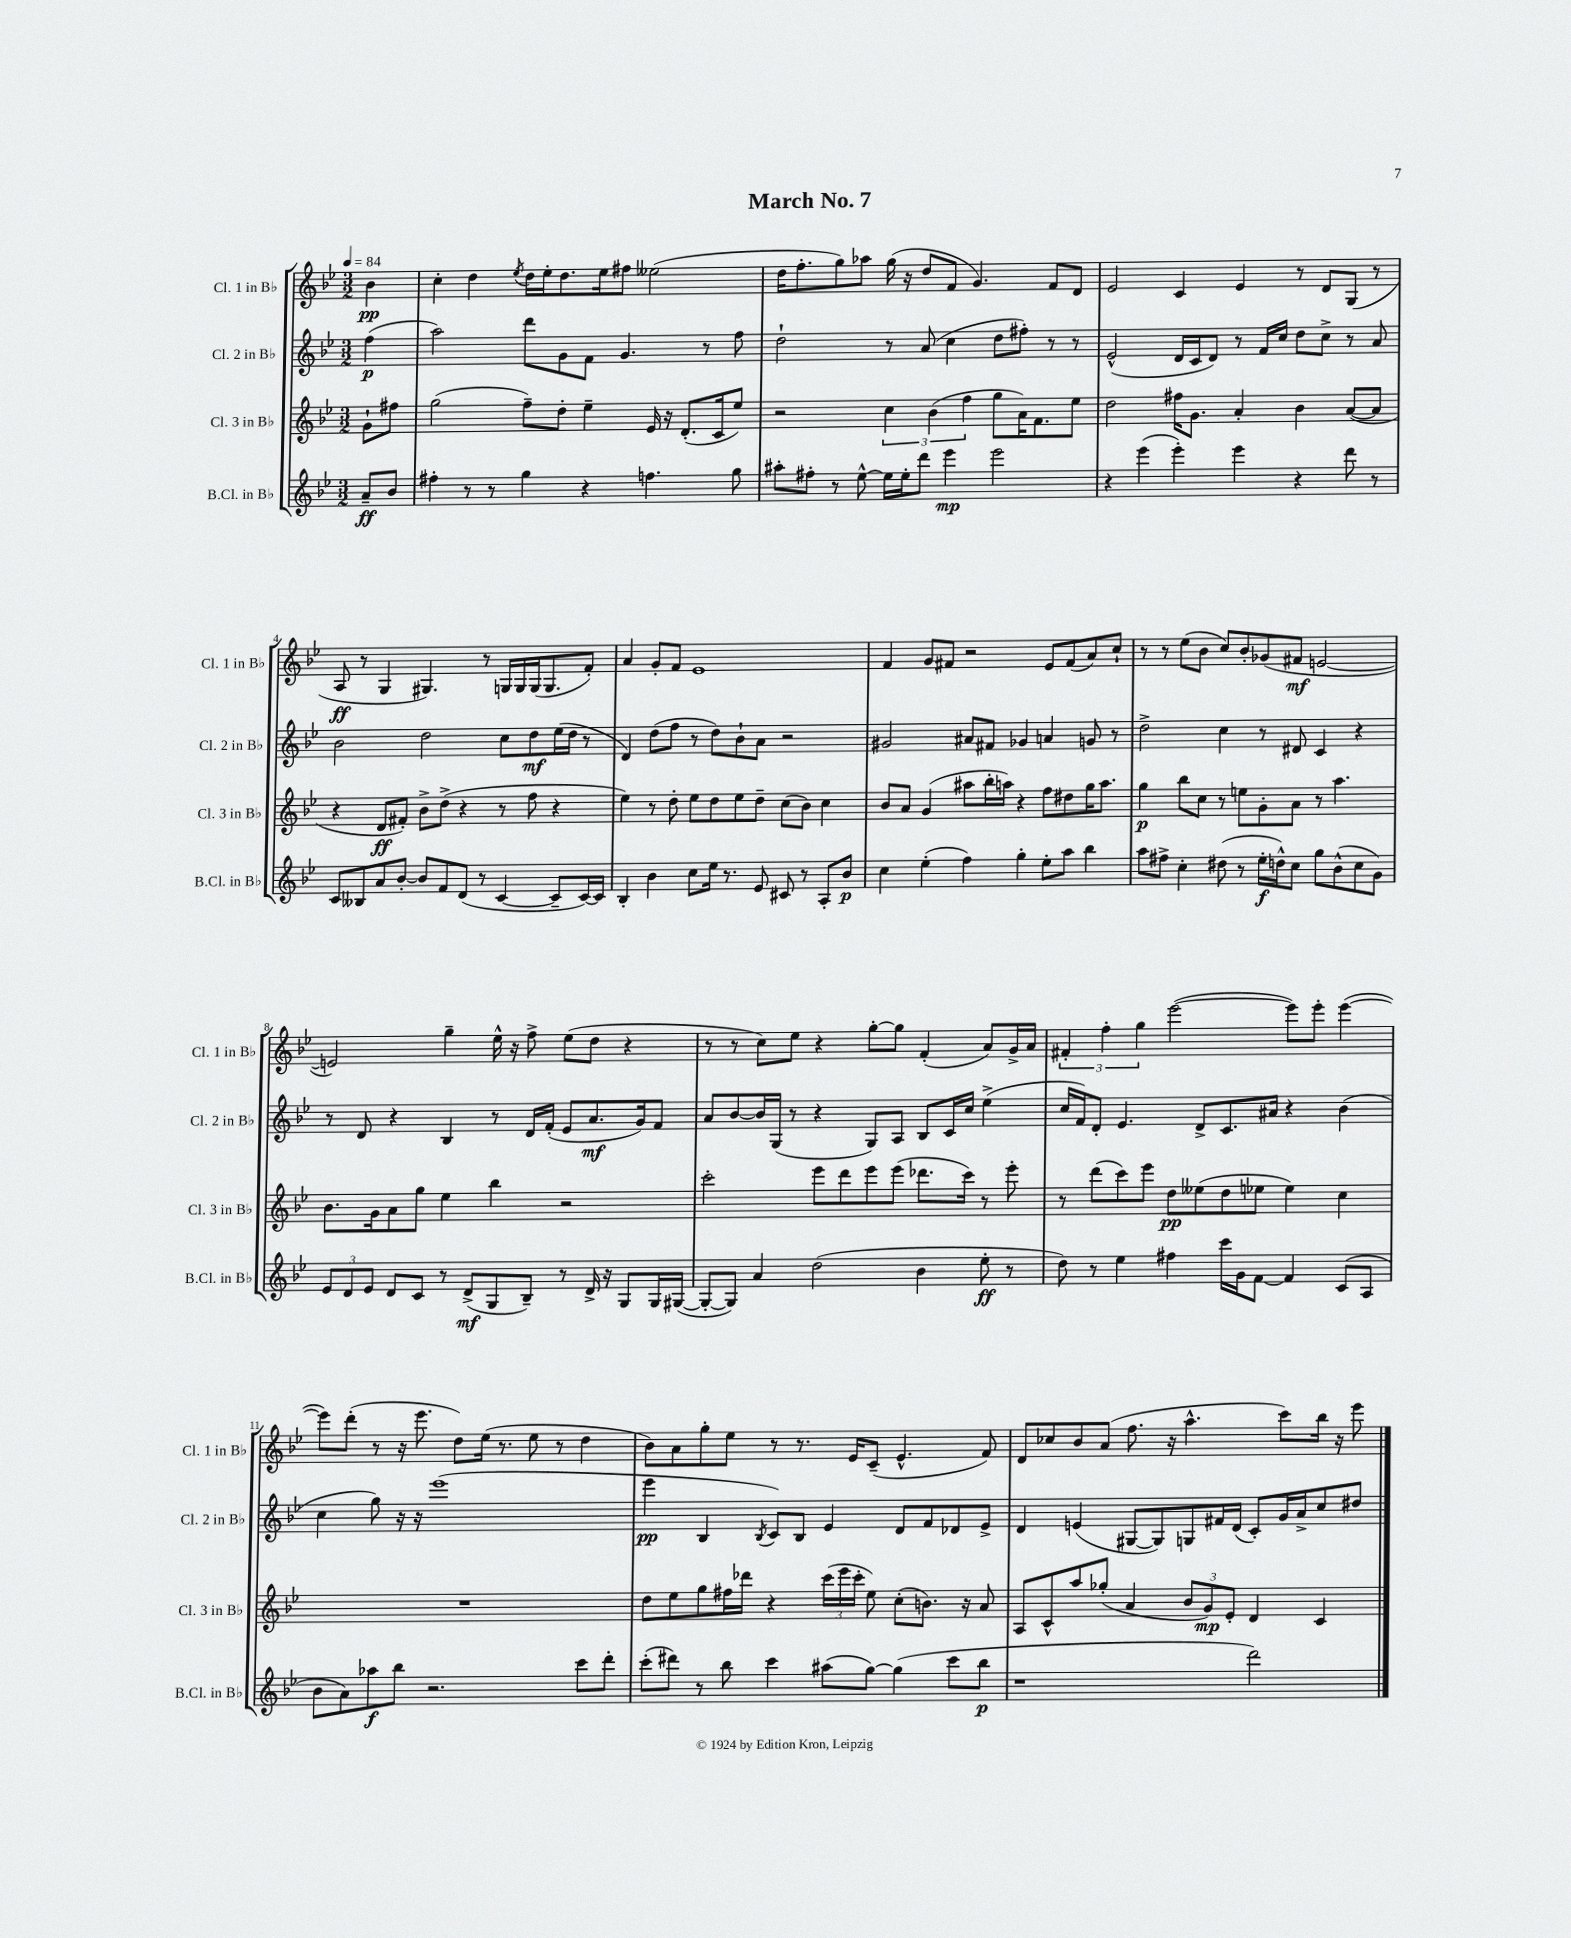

**kern	**kern	**kern	**kern
*staff4	*staff3	*staff2	*staff1
*clefG2	*clefG2	*clefG2	*clefG2
*k[b-e-]	*k[b-e-]	*k[b-e-]	*k[b-e-]
*M3/2	*M3/2	*M3/2	*M3/2
*MM84	*MM84	*MM84	*MM84
8a~/L	8g`\L	(4ff\	4b-\
8b-/J	8ff#\J	.	.
=	=	=	=
4ff#'\	(2gg\	2aa\)	4cc'\
8r	.	.	4dd\
8r	.	.	.
.	.	.	8qee-/
4gg\	8ff~\L)	8ddd\L	16dd\LL
.	.	.	16ee-'\J
.	8dd'\J	8g\	8.dd\
4r	4ee-~\	8f\J	.
.	.	.	16ee-\k
.	.	4.g/	8ff#\J
4.ff\	16e-/	.	(2ee--\
.	16r	.	.
.	(8.d'/L	.	.
.	.	8r	.
.	16c/k	.	.
8gg\	8ee-/J)	8ff\	.
=	=	=	=
8aa#'\L	2r	2dd`\	16dd\LK
.	.	.	8.ff'\
8ff#'\J	.	.	.
8r	.	.	8gg\)
[8ee-^^\	.	.	8aa-\J
16ee-\]LL	6cc\	8r	(16gg\
16ee-'\J	.	.	16r
8ddd\J	.	(8a/	8dd/L
.	(6b-\	.	.
4eee-\	.	4cc\	8f/J
.	6ff\	.	.
.	.	.	4.g/)
2eee-\	8gg\L	8dd\L	.
.	16a\K)	8ff#'\J)	.
.	8.f\	.	.
.	.	8r	8f/L
.	8ee-\J	8r	8d/J
=	=	=	=
4r	2dd\	(2e-^^/	2e-/
(4eee-\	.	.	.
4eee-'\)	16ff#\LK	16d/LL	4c/
.	8.g\J	16c/J	.
.	.	8d/J)	.
4eee-\	4a'/	8r	4e-/
.	.	16f/LL	.
.	.	16cc/JJ	.
4r	4b-\	8dd\L	8r
.	.	8cc^\J	8d/L
8ddd\	([8a/L	8r	(8G/J
8r	8a/]J	8a/	8r
=	=	=	=
8c/L	4r	2b-\	8A/
8B--/	.	.	8r
8a/	8d/L	.	4G/
[8b-'/J	8f#'/J)	.	.
8b-/]L	8b-^\L	2dd\	4.G#/)
8f/	(8dd^\J	.	.
(8d/J	4r	.	.
8r	.	.	8r
[4c/	8r	8cc\L	16G/LL
.	.	.	16G/
.	8ff\	8dd\	(16G/J
.	.	.	8.G/
8c~/]L	4r	(16ee-\L	.
.	.	16dd\JJ	.
[16c/L)	.	8r	8f'/J)
16c/]JJ	.	.	.
=	=	=	=
4B-'/	4ee-\)	4d/)	4a/
4b-\	8r	(8dd\L	8g'/L
.	8dd'\	8ff\J	8f/J
8cc\L	8ee-\L	8r	1e-
16ee-\Jk	8dd\	8dd\L)	.
8.r	.	.	.
.	8ee-\	8b-`\	.
8e-/	8dd~\J	8a\J	.
8c#/	(8cc\L	2r	.
8r	8b-\J)	.	.
8A'/L	4cc\	.	.
8b-/J	.	.	.
=	=	=	=
4cc\	8b-/L	2g#/	4f/
.	8a/J	.	.
(4ee-'\	(4g/	.	8g/L
.	.	.	8f#/J
4ff\)	8aa#\L	8a#/L	2r
.	16bb-'\L	8f#/J	.
.	16aa\JJ)	.	.
4gg'\	4r	4g-/	.
8ee-'\L	8ff\L	4a/	8e-/L
8aa\J	8dd#\	.	(8f#/
4bb-\	16gg\K	8g/	8a/)
.	8.aa\J	.	.
.	.	8r	8cc`/J
=	=	=	=
8aa\L	4gg\	2dd^\	8r
8ff#^\J	.	.	8r
4cc'\	8bb-\L	.	(8ee-\L
.	8cc\J	.	8b-\J
(8dd#\	8r	4cc\	8cc/L)
8r	8ee\L	.	8b-'/
16ee-'\LL	8g'\	8r	(8g-/
16dd^^\J)	.	.	.
8cc\J	8a\J	8d#/	8f#/J
8gg\L	8r	4c/	[2e/
(8b-^^\	4.aa\	.	.
8cc\	.	4r	.
8g\J)	.	.	.
=	=	=	=
12e-/L	8.b-\L	8r	2e/])
12d/	.	.	.
.	.	8d/	.
12e-/J	.	.	.
.	16g\k	.	.
8d/L	8a\	4r	.
8c/J	8gg\J	.	.
8r	4ee-\	4B-/	4gg~\
(8d^/L	.	.	.
8G/	4bb-\	8r	16ee-^^\
.	.	.	16r
8B-~/J)	.	16d/LL	8ff^\
.	.	(16f'/JJ	.
8r	2r	8e-/L	(8ee-\L
16d^/	.	8.a/	8dd\J
16r	.	.	.
8G/L	.	.	4r
.	.	16g/k)	.
16G/L	.	8f/J	.
([16G#/JJ	.	.	.
=	=	=	=
8G#'/_L	2ccc'\	8a/L	8r
8G#/]J)	.	[8b-/	8r
4a/	.	16b-/]L	8cc\L)
.	.	(16G/JJ	.
.	.	8r	8ee-\J
(2dd\	8eee-\L	4r	4r
.	8ddd\	.	.
.	8eee-\	8G/L)	[8gg'\L
.	(8eee-\J	8A/J	8gg\]J
4b-\	8.ddd-\L	8B-/L	(4f'/
.	.	16c/L	.
.	16ccc\Jk)	16cc/JJ	.
8ee-'\	8r	(4ee-^\	8a/L)
8r	8eee-'\	.	16g^/L
.	.	.	16a/JJ
=	=	=	=
8dd\)	8r	16cc/LL	6f#'/
.	.	16f/J)	.
8r	(8ddd\L	8d'/J	.
.	.	.	6ff'\
4ee-\	8ccc\)	4.e-/	.
.	.	.	6gg\
.	8eee-\J	.	.
4ff#\	8dd\L	.	([2eee-\
.	(8ee--\	8d^/L	.
16ccc\LL	8dd\	8.c/	.
16g\J	.	.	.
[8f\J	8ee-\J	.	.
.	.	16a#/Jk	.
4f/]	4ee-\)	4r	8eee-\]L)
.	.	.	8eee-'\J
(8c/L	4cc\	(4b-\	([4eee-\
8A/J	.	.	.
=	=	=	=
8b-\L	1.r	4cc\	8eee-\]L)
8a\)	.	.	(8ddd'\J
8aa-\	.	8gg\)	8r
8bb-\J	.	16r	16r
.	.	16r	8.eee-\
2.r	.	(1eee-	.
.	.	.	8dd\L)
.	.	.	(16ee-\Jk
.	.	.	8.r
.	.	.	8ee-\
.	.	.	8r
8ccc\L	.	.	4dd\
8ddd'\J	.	.	.
=	=	=	=
(8ccc'\L	8dd\L	4eee-\	8b-\L)
8ddd#\J)	8ee-\	.	8a\
8r	8gg\	4B-/	8gg'\
8bb-\	16ff#\L	.	8ee-\J
.	16ddd-\JJ	.	.
.	.	8qB-/	.
4ccc\	4r	8c/L)	8r
.	.	8B-/J	8.r
(8aa#\L	(24ccc\LL	4e-/	.
.	24eee-\	.	.
.	.	.	16e-/LK
.	24ccc'\JJ	.	.
[8gg\J)	8ee-\)	.	(8c~/J
(4gg\]	(8cc'\L	8d/L	4.e-^^/
.	8.b\J)	8f/	.
8ccc\L	.	8d-/	.
.	16r	.	.
8bb-\J	8a/	8e-^/J	8f/)
=	=	=	=
1r	8A/L	4d/	8d/L
.	8c^^/	.	8cc-/
.	8aa/	(4e/	8b-/
.	(8gg-'/J	.	(8a/J
.	4a/	[8G#/L	8.ff\
.	.	8G#/])	.
.	.	.	16r
.	12b-/L	8G/	4.aa^^\
.	12g/)	.	.
.	.	16f#/L	.
.	12e-'/J	.	.
.	.	(16d/JJ	.
2ddd\)	4d/	8c'/L)	.
.	.	16g/L	8ccc\L)
.	.	16a^/J	.
.	4c/	8cc/	16bb-\Jk
.	.	.	16r
.	.	8dd#/J	8eee-\
==	==	==	==
*-	*-	*-	*-
